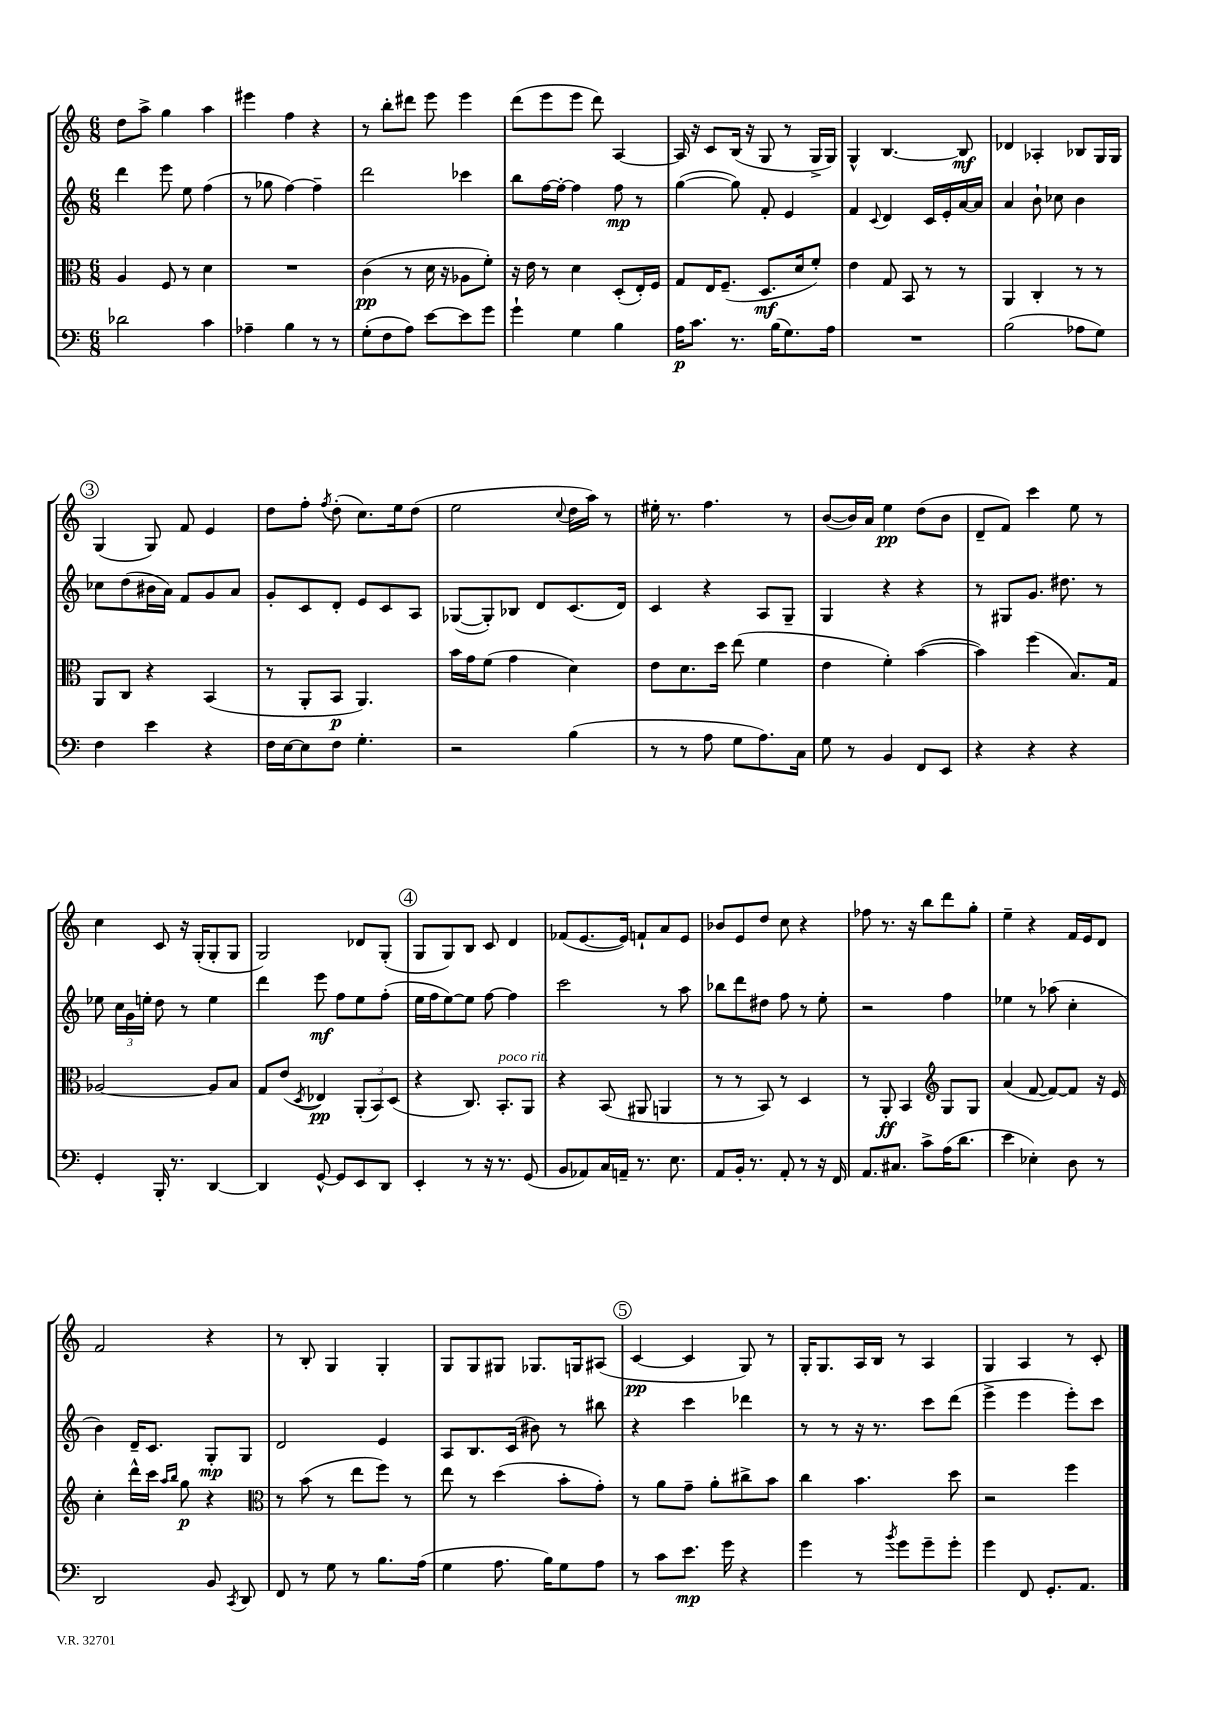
<<
\new StaffGroup <<
\new Staff = "s0" {
    \clef treble \key c \major \numericTimeSignature \time 6/8
    \autoBeamOff d''8[ a''8]-> g''4 a''4 |
    eis'''4 f''4 r4 |
    r8 b''8[-. dis'''8] e'''8 e'''4 |
    d'''8[( e'''8 e'''8] d'''8) a4~ |
    a16 r16 c'8[ b16]( r16 g8 r8 g16[-> g16]) |
    g4-^ b4.~ b8\mf |
    des'4 aes4-. bes8[ g16 g16] |
    \mark \markup { \circle "3" } g4( g8) f'8 e'4 |
    d''8[ f''8]-. \acciaccatura { f''8 } d''8-.( c''8.[) e''16 d''8]( |
    e''2 \appoggiatura { c''8 } d''16[ a''16]) r8 |
    eis''16-. r8. f''4. r8 |
    b'8[~( b'16) a'16] e''4\pp d''8[( b'8] |
    d'8[-- f'8]) c'''4 e''8 r8 |
    c''4 c'8 r16 g16[-.( g8-. g8] |
    g2) des'8[ g8]-.( |
    \mark \markup { \circle "4" } g8[ g8) b8] c'8 d'4 |
    fes'8[( e'8.~ e'16]) f'8[-! a'8 e'8] |
    bes'8[ e'8 d''8] c''8 r4 |
    fes''8 r8. r16 b''8[ d'''8 g''8]-. |
    e''4-- r4 f'16[ e'16 d'8] |
    f'2 r4 |
    r8 b8-. g4 g4-. |
    g8[ g8 gis8] ges8.[ g16 ais8]( |
    \mark \markup { \circle "5" } c'4~\pp c'4 g8) r8 |
    g16[-. g8. a16 b16] r8 a4 |
    g4 a4 r8 c'8-. \bar "|." |
}
\new Staff = "s1" {
    \clef treble \key c \major \numericTimeSignature \time 6/8
    \autoBeamOff d'''4 e'''8 e''8 f''4( |
    r8 ges''8 f''4~) f''4-- |
    d'''2 ces'''4 |
    b''8[ f''16~ f''16]~-. f''4 f''8\mp r8 |
    g''4~( g''8) f'8-. e'4 |
    f'4 \appoggiatura { c'8 } d'4 c'16[ e'16-. a'16~ a'16] |
    a'4 b'8-! ces''8 b'4 |
    \mark \markup { \circle "3" } ces''8[ d''8( bis'16 a'16]) f'8[ g'8 a'8] |
    g'8[-. c'8 d'8]-. e'8[ c'8 a8] |
    ges8[~( ges8-.) bes8] d'8[ c'8.( d'16]) |
    c'4 r4 a8[ g8]-- |
    g4 r4 r4 |
    r8 gis8[ g'8.] dis''8. r8 |
    ees''8 \tuplet 3/2 { c''16[ g'16 e''16]-. } d''8 r8 e''4 |
    d'''4 e'''8\mf f''8[ e''8 f''8]-.( |
    \mark \markup { \circle "4" } e''16[ f''16 e''8~) e''8] f''8~ f''4 |
    c'''2 r8 a''8 |
    bes''8[ d'''8 dis''8] f''8 r8 e''8-. |
    r2 f''4 |
    ees''4 r8 aes''8( c''4-. |
    b'4) d'16[-- c'8.] g8[-.\mp g8] |
    d'2 e'4 |
    a8[ b8. c'16]( bis'8) r8 bis''8 |
    \mark \markup { \circle "5" } r4 c'''4 des'''4 |
    r8 r8 r16 r8. c'''8[ d'''8]( |
    e'''4-> e'''4 e'''8[-.) c'''8] \bar "|." |
}
\new Staff = "s2" {
    \clef alto \key c \major \numericTimeSignature \time 6/8
    \autoBeamOff a4 f8 r8 d'4 |
    R2. |
    c'4\pp( r8 d'16 r16 aes8[ f'8]-.) |
    r16 e'16 r8 d'4 d8[-.( e16-.) f16] |
    g8[ e16 f8.]--( d8.[\mf d'16 f'8]-.) |
    e'4 g8 b,8 r8 r8 |
    a,4 c4-. r8 r8 |
    \mark \markup { \circle "3" } a,8[ c8] r4 b,4( |
    r8 a,8[-. b,8]\p a,4.) |
    b'16[ g'16 f'8]( g'4 d'4) |
    e'8[ d'8. d''16] e''8( f'4 |
    e'4 f'4-.) b'4~( |
    b'4) f''4( b8.[) g16] |
    aes2~ aes8[ b8] |
    g8[ e'8]( \acciaccatura { d8 } ees4\pp) \tuplet 3/2 { a,8[-.( b,8) d8]( } |
    \mark \markup { \circle "4" } r4 c8.) b,8.[-.^\markup { \italic "poco rit." } a,8] |
    r4 b,8( ais,8 a,4 |
    r8 r8 b,8) r8 d4 |
    r8 a,8-.\ff b,4 \clef treble g8[ g8] |
    a'4( f'8~ f'8[~) f'8] r16 e'16 |
    c''4-. d'''16[-^ c'''16] \grace { a''16[ b''16] } g''8\p r4 |
    \clef alto r8 b'8( r8 e''8[ f''8]) r8 |
    e''8 r8 d''4( b'8[-. g'8]-.) |
    \mark \markup { \circle "5" } r8 a'8[ g'8]-- a'8[-. cis''8-> b'8] |
    c''4 b'4. d''8 |
    r2 f''4 \bar "|." |
}
\new Staff = "s3" {
    \clef bass \key c \major \numericTimeSignature \time 6/8
    \autoBeamOff des'2 c'4 |
    aes4-- b4 r8 r8 |
    g8[-.( f8 a8]) e'8[~ e'8 g'8] |
    g'4-! g4 b4 |
    a16[\p c'8.] r8. b16[( g8.) a16] |
    R2. |
    b2( aes8[ g8]) |
    \mark \markup { \circle "3" } f4 e'4 r4 |
    f16[ e16~ e8 f8] g4.-. |
    r2 b4( |
    r8 r8 a8 g8[ a8.) c16] |
    g8 r8 b,4 f,8[ e,8] |
    r4 r4 r4 |
    g,4-. b,,16-. r8. d,4~ |
    d,4 g,8~-^ g,8[ e,8 d,8] |
    \mark \markup { \circle "4" } e,4-. r8 r16 r8. g,8( |
    b,8[ aes,8) c16 a,16]-- r8. e8. |
    a,8[ b,16]-. r8. a,8-. r8 r16 f,16 |
    a,8.[ cis8.] c'8[-> a16( d'8.] |
    e'4 ees4-.) d8 r8 |
    d,2 b,8 \acciaccatura { c,8 } d,8 |
    f,8 r8 g8 r8 b8.[ a16]( |
    g4 a8. b16[) g8 a8] |
    \mark \markup { \circle "5" } r8 c'8[ e'8.]\mp g'16 r4 |
    g'4 r8 \acciaccatura { b'8 } g'8[ g'8-- g'8]-. |
    g'4 f,8 g,8.[-. a,8.] \bar "|." |
}
>>
>>
\layout { \context { \Score \remove "Bar_number_engraver" } }
